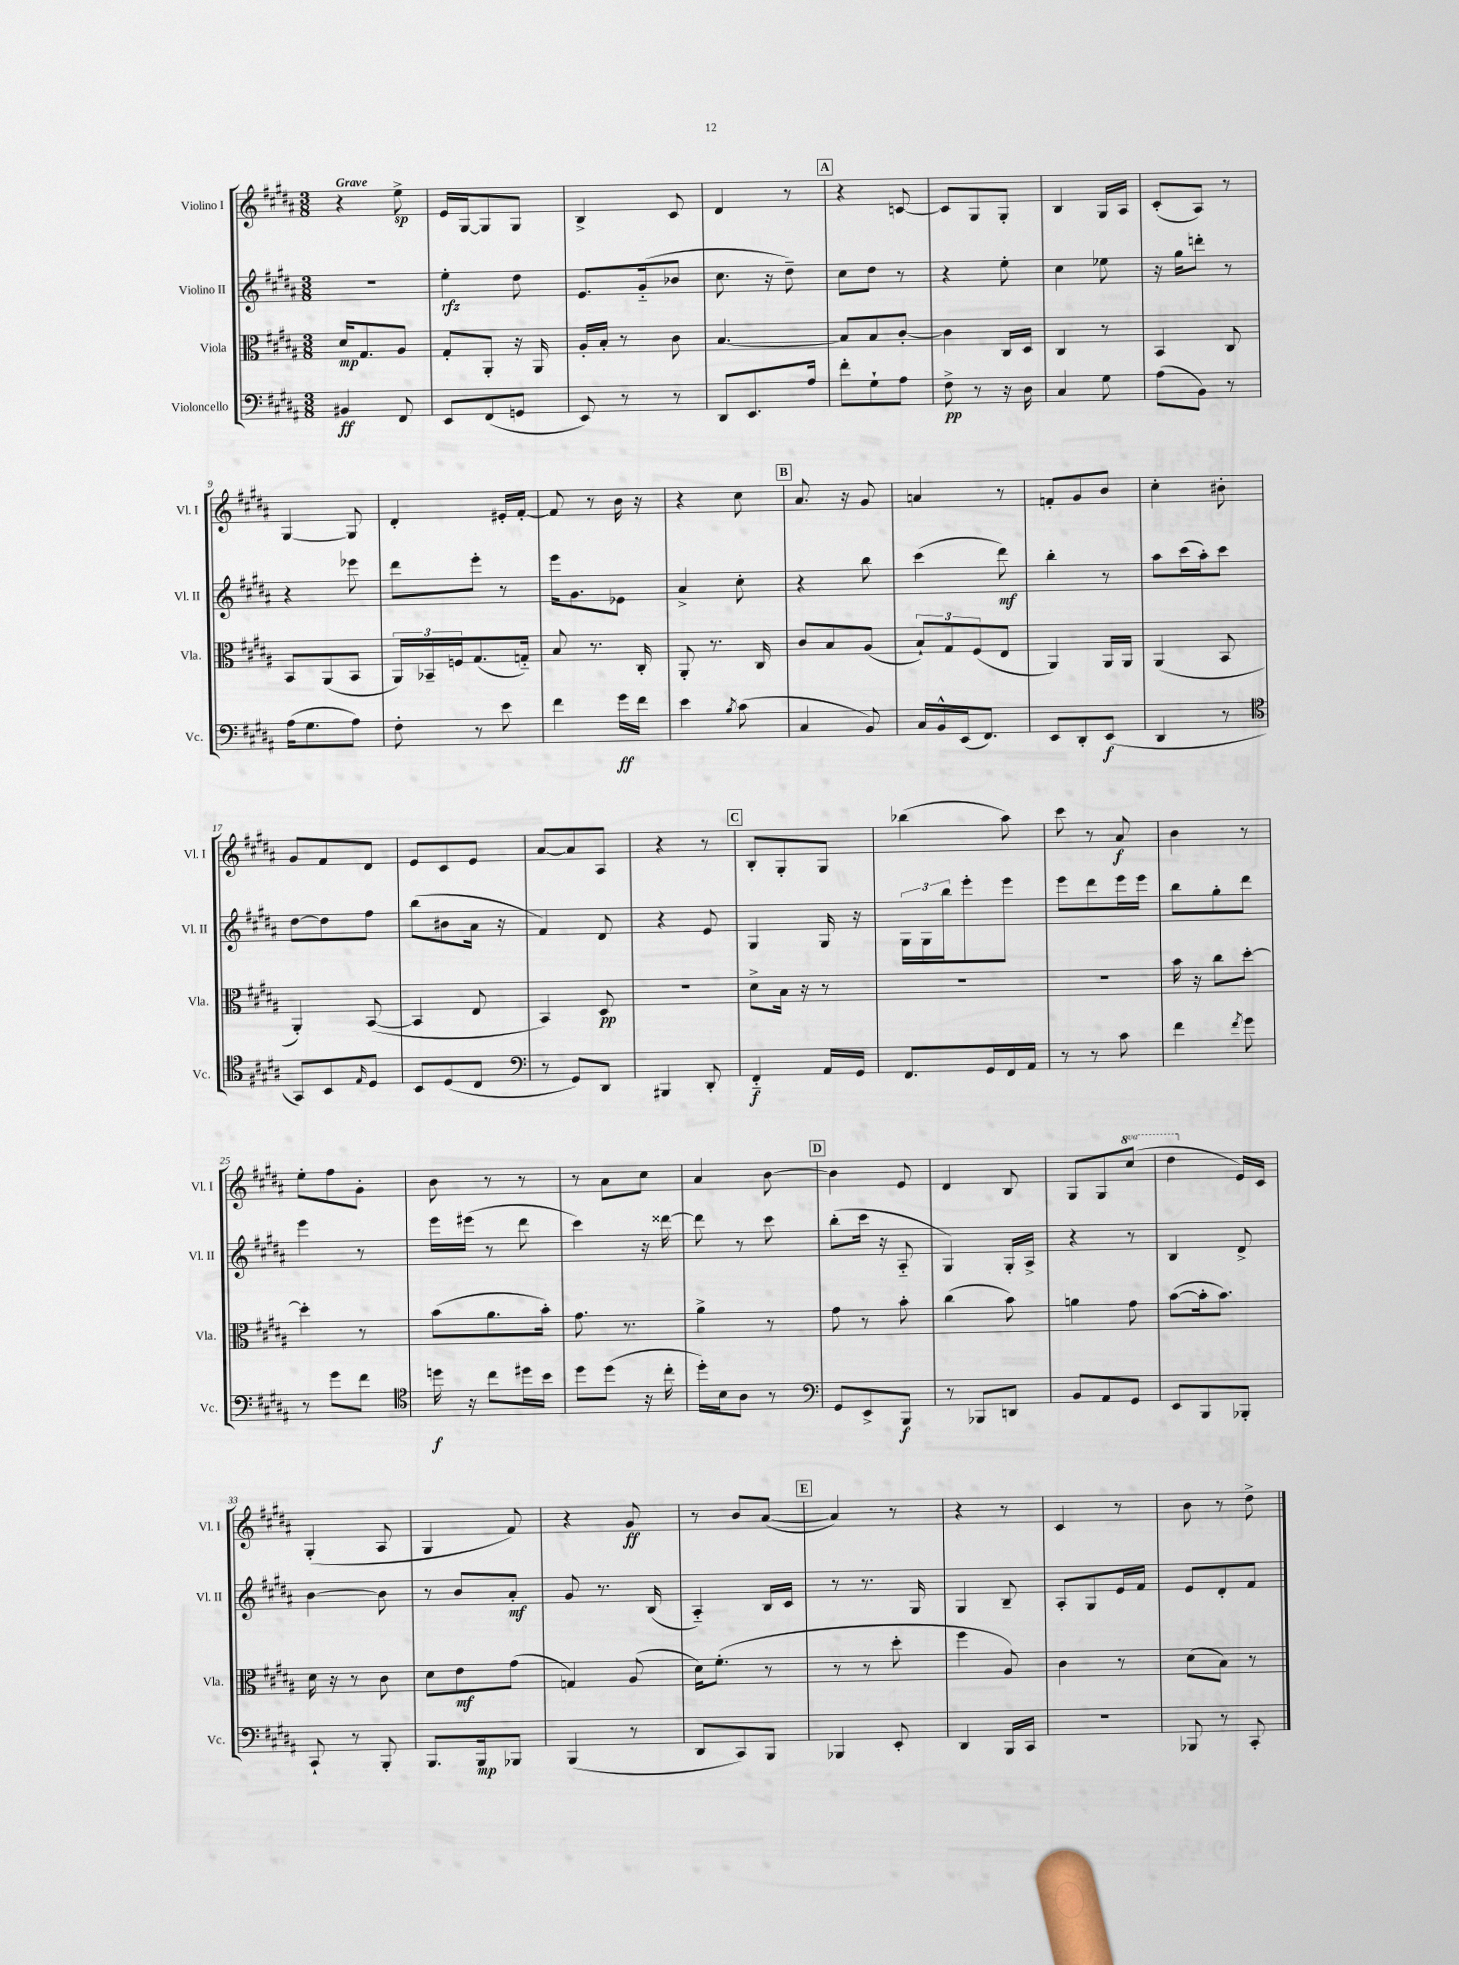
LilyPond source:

<<
\new StaffGroup <<
\new Staff = "s0" \with { instrumentName = "Violino I" shortInstrumentName = "Vl. I" } {
    \clef treble \key b \major \numericTimeSignature \time 3/8 \set Staff.ottavationMarkups = #ottavation-simple-ordinals \tempo "Grave"
    r4 e''8->\sp |
    e'16 gis16~ gis8 gis8 |
    b4-> cis'8 |
    dis'4 r8 |
    \mark \markup { \box "A" } r4 c'8~ |
    c'8 gis8 gis8-. |
    b4 gis16 ais16 |
    cis'8-.( ais8) r8 |
    gis4~ gis8 |
    dis'4-. eis'16-. fis'16~-. |
    fis'8 r8 b'16 r16 |
    r4 cis''8 |
    \mark \markup { \box "B" } ais'8. r16 gis'8 |
    a'4 r8 |
    f'8-. gis'8 b'8 |
    cis''4-. bis'8-. |
    gis'8 fis'8 dis'8 |
    e'8 cis'8 e'8 |
    ais'8~ ais'8 ais8 |
    r4 r8 |
    \mark \markup { \box "C" } b8-. gis8-. gis8 |
    bes''4( ais''8) |
    cis'''8 r8 ais'8\f |
    b'4 r8 |
    e''8-. fis''8 gis'8-. |
    b'8 r8 r8 |
    r8 ais'8 cis''8 |
    ais'4 b'8~ |
    \mark \markup { \box "D" } b'4 e'8 |
    dis'4 b8 |
    gis8 gis8 \ottava #1 cis'''8( |
    dis'''4 \ottava #0 e'16) cis'16 |
    gis4-.( ais8 |
    gis4 fis'8) |
    r4 gis'8\ff |
    r8 b'8 ais'8~( |
    \mark \markup { \box "E" } ais'4) r8 |
    r4 r8 |
    cis'4 r8 |
    b'8 r8 dis''8-> \bar "|." |
}
\new Staff = "s1" \with { instrumentName = "Violino II" shortInstrumentName = "Vl. II" } {
    \clef treble \key b \major \numericTimeSignature \time 3/8
    R4. |
    e''4-.\rfz dis''8 |
    e'8. gis'16-_( bes'8 |
    cis''8. r16 dis''8--) |
    \mark \markup { \box "A" } cis''8 dis''8 r8 |
    r4 e''8-. |
    cis''4 ees''8 |
    r16 gis''16 d'''8-. r8 |
    r4 ees'''8 |
    dis'''8 e'''8-. r8 |
    e'''16 gis'8. ees'8 |
    ais'4-> cis''8-. |
    \mark \markup { \box "B" } r4 b''8 |
    cis'''4( dis'''8\mf) |
    b''4-. r8 |
    ais''8 cis'''16( ais''16-.) cis'''8 |
    dis''8~ dis''8 fis''8 |
    b''8( bis'8 ais'16 r16 |
    fis'4) dis'8 |
    r4 e'8 |
    \mark \markup { \box "C" } gis4 gis16 r16 |
    \tuplet 3/2 { gis16 gis16 b''16 } e'''8-. e'''8 |
    e'''8 dis'''8 e'''16 e'''16 |
    b''8 gis''8-. dis'''8 |
    e'''4 r8 |
    e'''16 eis'''16( r8 dis'''8 |
    cis'''4) r16 disis'''16~ |
    disis'''8 r8 cis'''8 |
    \mark \markup { \box "D" } b''8-.( cis'''16 r16 ais8-_ |
    gis4) gis16-. ais16-> |
    r4 r8 |
    b4 dis'8-> |
    b'4~ b'8 |
    r8 b'8 ais'8-.\mf |
    gis'8 r8. b16( |
    ais4-_) b16 cis'16 |
    \mark \markup { \box "E" } r8 r8. gis16 |
    gis4 b8-- |
    ais8-. gis8 e'16 fis'16 |
    e'8 dis'8-. fis'8 \bar "|." |
}
\new Staff = "s2" \with { instrumentName = "Viola" shortInstrumentName = "Vla." } {
    \clef alto \key b \major \numericTimeSignature \time 3/8
    dis'16\mp gis8. ais8 |
    gis8-. ais,8-. r16 ais,16 |
    ais16-. b16-. r8 cis'8 |
    b4.~ |
    \mark \markup { \box "A" } b8 b8 cis'8~-. |
    cis'4 cis16 dis16 |
    cis4 r8 |
    b,4 cis8 |
    b,8 ais,8( b,8 |
    \tuplet 3/2 { ais,16) bes,16-- f16 } gis8.( g16-_) |
    b8 r8. cis16-. |
    ais,8-. r8. cis16 |
    \mark \markup { \box "B" } cis'8 b8 ais8( |
    \tuplet 3/2 { b8-!) gis8 fis8( } e8 |
    ais,4) ais,16 ais,16 |
    ais,4( b,8 |
    ais,4-.) b,8~( |
    b,4 e8 |
    b,4) dis8\pp |
    R4. |
    \mark \markup { \box "C" } dis'8-> b16 r16 r8 |
    R4. |
    R4. |
    b'16 r16 cis''8 dis''8~-. |
    dis''4-. r8 |
    b'8( ais'8. b'16-.) |
    gis'8. r8. |
    ais'4-> r8 |
    \mark \markup { \box "D" } gis'8 r8 b'8-. |
    cis''4( b'8) |
    a'4 gis'8 |
    b'8~( b'16-. b'8.) |
    dis'16 r16 r8 cis'8 |
    dis'8 e'8\mf gis'8( |
    g4) ais8( |
    dis'16) fis'8.-.( r8 |
    \mark \markup { \box "E" } r8 r8 dis''8-. |
    fis''4 ais8) |
    cis'4 r8 |
    dis'8( b8) r8 \bar "|." |
}
\new Staff = "s3" \with { instrumentName = "Violoncello" shortInstrumentName = "Vc." } {
    \clef bass \key b \major \numericTimeSignature \time 3/8
    bis,4\ff fis,8 |
    e,8 fis,8( g,8 |
    e,8) r8 r8 |
    dis,8 e,8. ais16 |
    \mark \markup { \box "A" } fis'8-. gis8-! ais8 |
    fis8->\pp r8 r16 dis16 |
    cis4 gis8 |
    ais8( b,8) r8 |
    ais16( gis8. ais8) |
    fis8-. r8 e'8 |
    fis'4 gis'16\ff fis'16 |
    e'4 \acciaccatura { b8 } cis'8( |
    \mark \markup { \box "B" } cis4 b,8) |
    cis16 b,16-^ e,16( fis,8.) |
    e,8 dis,8-. e,8\f( |
    dis,4 r8 |
    \clef tenor gis,8) b,8 \grace { e16 } dis8 |
    b,8 dis8( cis8 |
    \clef bass r8 gis,8) dis,8 |
    bis,,4 dis,8-. |
    \mark \markup { \box "C" } fis,4-_\f ais,16 gis,16 |
    fis,8. gis,16 fis,16 ais,16 |
    r8 r8 cis'8 |
    fis'4 \acciaccatura { fis'8 } gis'8 |
    r8 gis'8 fis'8 |
    \clef tenor d''16\f r16 cis''8 dis''16 b'16 |
    dis''8 dis''8( r16 cis''16-. |
    dis''16-.) b16 ais8 r8 |
    \mark \markup { \box "D" } \clef bass gis,8 e,8-> b,,8\f |
    r8 bes,,8 d,8 |
    b,8 ais,8 gis,8 |
    e,8 b,,8 bes,,8-. |
    cis,8-! r8 b,,8-. |
    b,,8. b,,16\mp bes,,8 |
    b,,4( r8 |
    dis,8 cis,8) b,,8 |
    \mark \markup { \box "E" } bes,,4 e,8-. |
    dis,4 b,,16 cis,16 |
    R4. |
    bes,,8 r8 cis,8-. \bar "|." |
}
>>
>>
